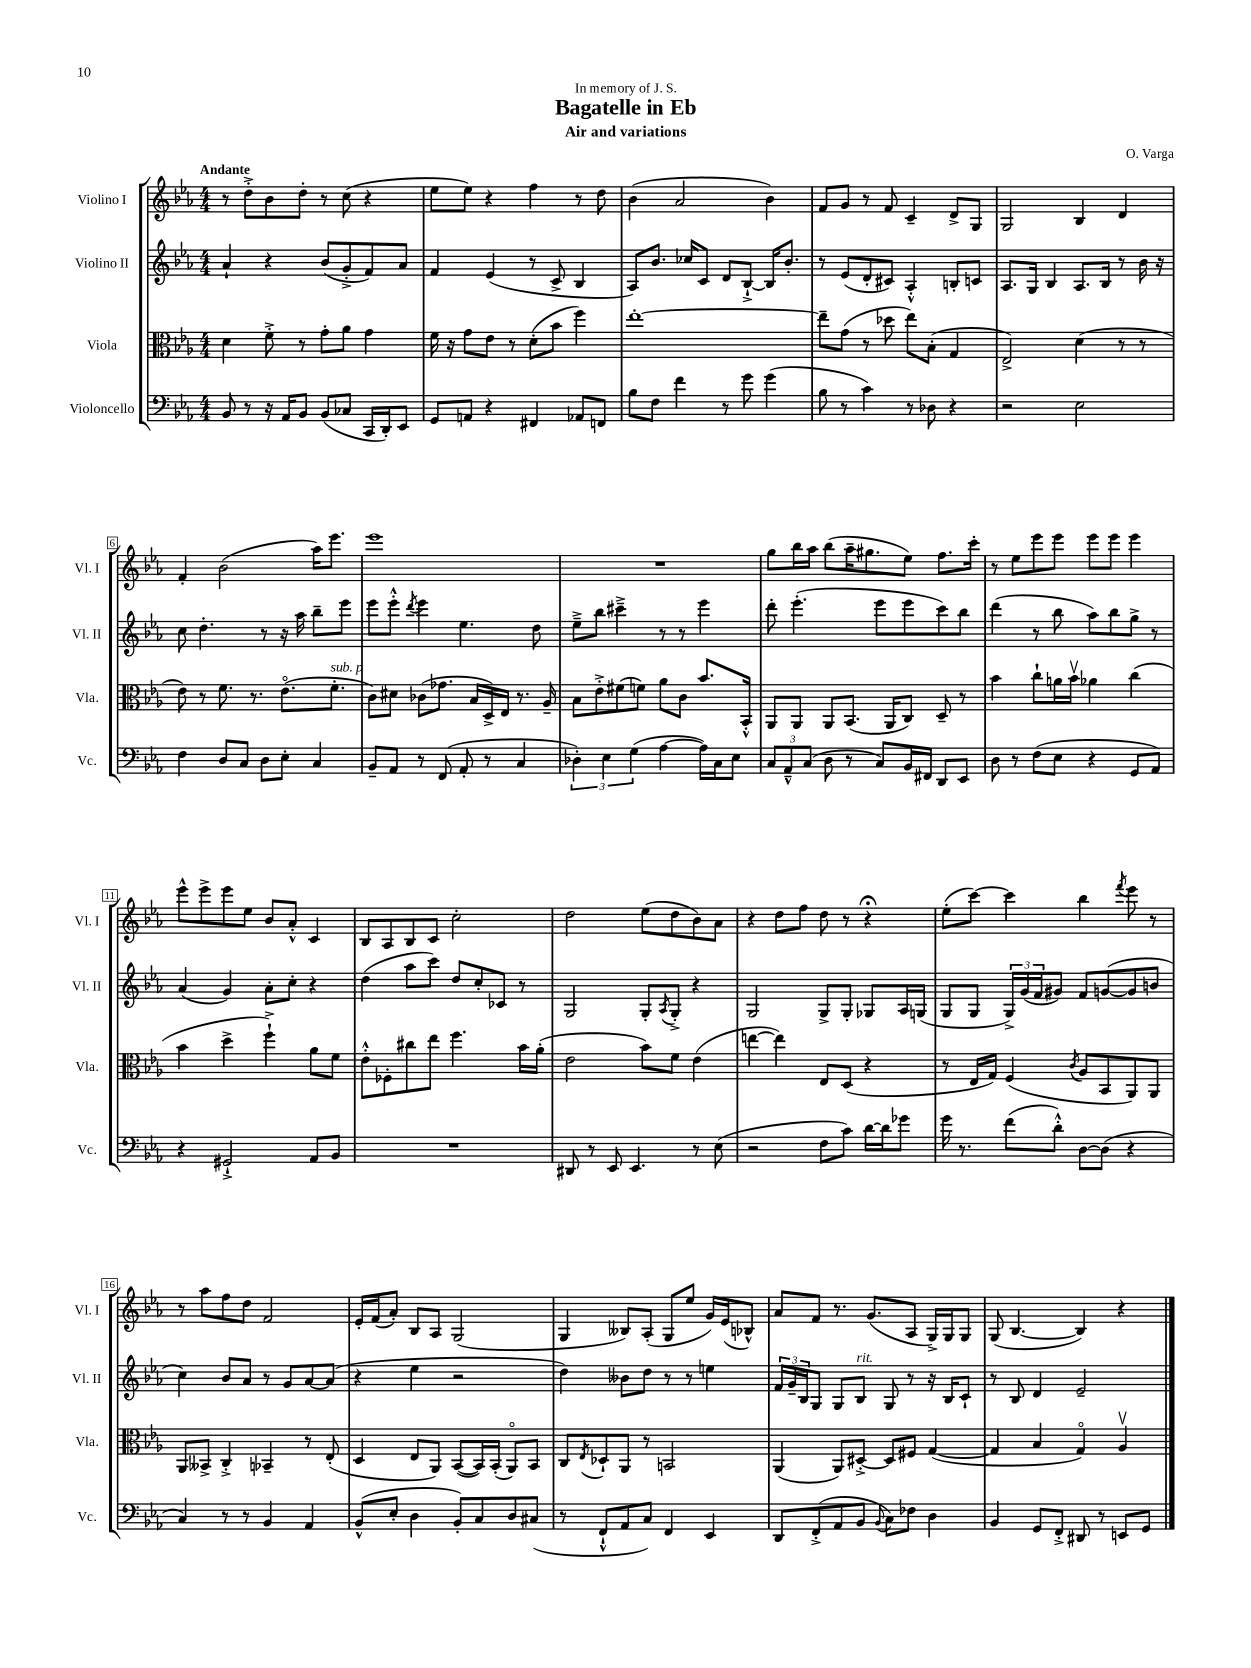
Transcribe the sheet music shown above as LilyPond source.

\header { title = "Bagatelle in Eb" composer = "O. Varga" subtitle = "Air and variations" dedication = "In memory of J. S." }
<<
\new StaffGroup <<
\new Staff = "s0" \with { instrumentName = "Violino I" shortInstrumentName = "Vl. I" } {
    \clef treble \key ees \major \numericTimeSignature \time 4/4 \tempo "Andante"
    r8 d''8-.-> bes'8 d''8-. r8 c''8( r4 |
    ees''8 ees''8) r4 f''4 r8 d''8 |
    bes'4( aes'2 bes'4) |
    f'8 g'8 r8 f'8 c'4-- d'8-> g8 |
    g2 bes4 d'4 |
    f'4-. bes'2( aes''16) ees'''8. |
    ees'''1 |
    R1 |
    g''8 bes''16 aes''16 bes''8( aes''16-- gis''8. ees''8) f''8. c'''16-. |
    r8 ees''8 ees'''8 ees'''8 ees'''8 ees'''8 ees'''4 |
    ees'''8-^ ees'''8-> ees'''8 ees''8 bes'8 aes'8-.-^ c'4 |
    bes8 aes8 bes8 c'8 c''2-. |
    d''2 ees''8( d''8 bes'8) aes'8 |
    r4 d''8 f''8 d''8 r8 r4\fermata |
    ees''8-.( c'''8~) c'''4 bes''4 \acciaccatura { f'''8 } ees'''8 r8 |
    r8 aes''8 f''8 d''8 f'2 |
    ees'16-. f'16( aes'8-.) bes8 aes8 g2( |
    g4 beses8) aes8-.( g8 ees''8 g'16) ees'16( bes8-^) |
    aes'8 f'8 r8. g'8.( aes8 g16->) g16 g8 |
    g8( bes4.~ bes4) r4 \bar "|." |
}
\new Staff = "s1" \with { instrumentName = "Violino II" shortInstrumentName = "Vl. II" } {
    \clef treble \key ees \major \numericTimeSignature \time 4/4
    aes'4-! r4 bes'8( g'8-.-> f'8) aes'8 |
    f'4 ees'4( r8 c'8-> bes4 |
    aes8) bes'8. ces''16 c'8 d'8 bes8~-!-> bes16 bes'8.-. |
    r8 ees'8( d'8-. cis'8) aes4-.-^ b8-. c'8 |
    aes8. g16 bes4 aes8. bes16 r8 bes'16 r16 |
    c''8 d''4.-. r8 r16 aes''16 bes''8-- ees'''8 |
    ees'''8 ees'''8-.-^ \acciaccatura { d'''8 } ees'''4 ees''4. d''8 |
    ees''8---> bes''8 cis'''4---> r8 r8 ees'''4 |
    d'''8-. ees'''4.-.( ees'''8 ees'''8 c'''8) bes''8 |
    d'''4( r8 bes''8 aes''8) bes''8 g''8-> r8 |
    aes'4( g'4) aes'8-. c''8-. r4 |
    d''4( aes''8 c'''8) d''8 c''8-. ces'8 r8 |
    g2 g8-. \acciaccatura { aes8 } g8-.-> r4 |
    g2 g8-> g8-. ges8 aes16 g16( |
    g8 g8 \tuplet 3/2 { g16->) g'16( f'16 } gis'8) f'8 g'8~( g'8 b'8 |
    c''4) bes'8 aes'8 r8 g'8 aes'8~ aes'8( |
    r4 ees''4 r2 |
    d''4) beses'8 d''8 r8 r8 e''4 |
    \tuplet 3/2 { f'16 g'16-- bes16 } g8 g8 bes8^\markup { \italic "rit." } g8 r8 r16 bes16 c'8-! |
    r8 bes8 d'4 ees'2-- \bar "|." |
}
\new Staff = "s2" \with { instrumentName = "Viola" shortInstrumentName = "Vla." } {
    \clef alto \key ees \major \numericTimeSignature \time 4/4
    d'4 f'8-.-> r8 g'8-. aes'8 g'4 |
    f'16 r16 g'8 ees'8 r8 d'8-.( bes'8 f''4) |
    ees''1~-. |
    ees''8-- g'8( r8 des''8 ees''8) bes8-.( g4 |
    ees2->) d'4( r8 r8 |
    ees'8) r8 f'8. r8. ees'8.\flageolet( f'8.-.^\markup { \italic "sub. p" } |
    c'8) dis'8 ces'8( ges'8. bes16 d16->) ees16 r8. aes16-- |
    bes8 ees'8-.-> fis'8( f'8) aes'8 c'8 bes'8. bes,16-.-^ |
    aes,8 aes,8 aes,8 bes,8.( aes,16 c8) d8-- r8 |
    bes'4 c''8-! a'16 bes'16\upbow aes'4 c''4( |
    bes'4 d''4-> f''4-!->) aes'8 f'8 |
    ees'8-.-^ fes8-. cis''8 ees''8 f''4. bes'16 aes'16-.( |
    ees'2 bes'8) f'8 ees'4( |
    e''4~ e''4) ees8 d8( r4 |
    r8 ees16 g16) f4( \acciaccatura { c'8 } aes8 bes,8 aes,8) aes,8 |
    aes,8 beses,8-> c4-.-> bes,4-- r8 ees8-.( |
    d4 ees8 aes,8) bes,8~( bes,16) bes,16-.( aes,8\flageolet) bes,8 |
    c8 \acciaccatura { ees8 } des8-! aes,8 r8 b,2 |
    aes,4( aes,8) dis8~-.-> dis8 fis8 g4~( |
    g4 bes4 g4\flageolet) aes4\upbow \bar "|." |
}
\new Staff = "s3" \with { instrumentName = "Violoncello" shortInstrumentName = "Vc." } {
    \clef bass \key ees \major \numericTimeSignature \time 4/4
    bes,8 r8 r16 aes,16 bes,8 bes,8( ces8 c,16 d,16-.) ees,8 |
    g,8 a,8 r4 fis,4 aes,8 f,8 |
    bes8 f8 f'4 r8 g'8 g'4( |
    bes8 r8 c'4) r8 des8 r4 |
    r2 ees2 |
    f4 d8 c8 d8 ees8-. c4 |
    bes,8-- aes,8 r8 f,8( aes,8-. r8 c4 |
    \tuplet 3/2 { des4-.) ees4 g4( } aes4~ aes16) c16 ees8 |
    \tuplet 3/2 { c8 aes,8---^ c8( } d8 r8 c8) bes,16 fis,16 d,8 ees,8 |
    d8 r8 f8( ees8 r4 g,8 aes,8) |
    r4 gis,2-!-> aes,8 bes,8 |
    R1 |
    dis,8 r8 ees,8 ees,4. r8 ees8( |
    r2 f8 c'8) d'16~ d'16 ges'8 |
    g'16 r8. f'8( d'8-.-^) d8~ d8( r4 |
    c4) r8 r8 bes,4 aes,4 |
    bes,8-^( ees8-. d4 bes,8-.) c8 d8 cis8( |
    r8 f,8-!-^ aes,8 c8) f,4 ees,4 |
    d,8 f,8-.->( aes,8 bes,8 \appoggiatura { bes,8 } c8) fes8 d4 |
    bes,4 g,8 f,8-.-> dis,8 r8 e,8 g,8 \bar "|." |
}
>>
>>
\layout { \context { \Score \override BarNumber.stencil = #(make-stencil-boxer 0.1 0.3 ly:text-interface::print) } }
